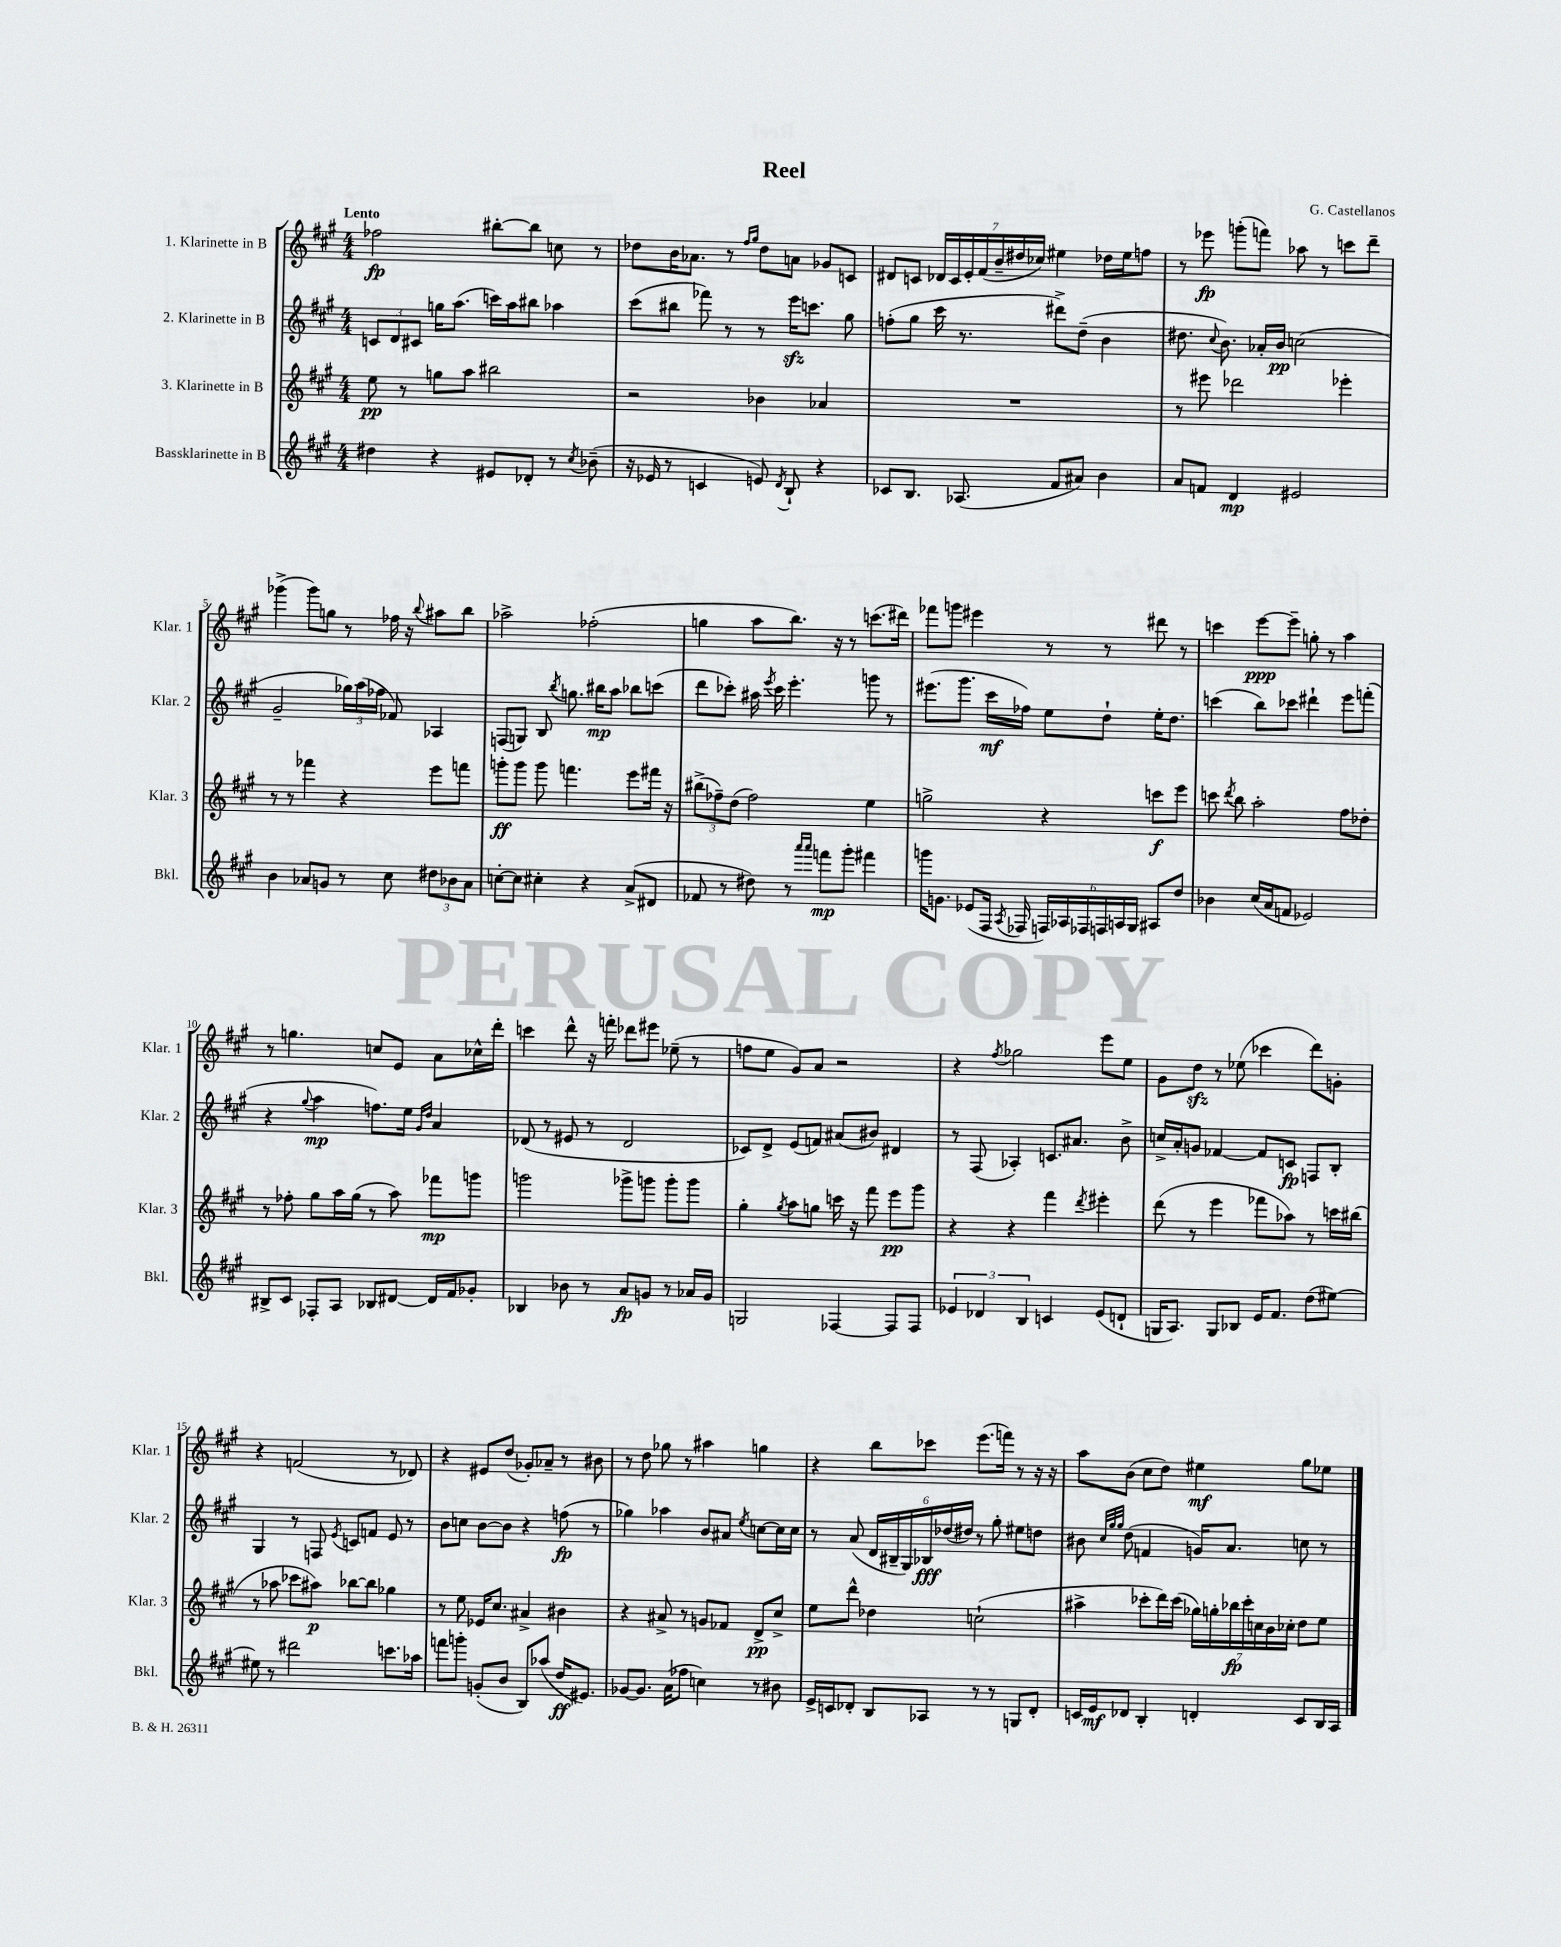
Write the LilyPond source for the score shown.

\header { title = "Reel" composer = "G. Castellanos" }
<<
\new StaffGroup <<
\new Staff = "s0" \with { instrumentName = "1. Klarinette in B" shortInstrumentName = "Klar. 1" } {
    \clef treble \key a \major \numericTimeSignature \time 4/4 \tempo "Lento"
    \autoBeamOff fes''2\fp bis''8[~-. bis''8] c''8 r8 |
    des''8[ b'16 aes'8.] r8 \grace { fis''16[ gis''16] } des''8[ a'8] ges'8[ c'8] |
    dis'8[ c'8] \tuplet 7/4 { des'16[ c'16 e'16-. fis'16( b'16-- dis''16 ces''16]) } eis''4 des''16[ eis''16 f''8] |
    r8 ees'''8\fp g'''8[-.( f'''8]) aes''8 r8 c'''8[ d'''8]-- |
    ges'''4->( ges'''8[) g''8] r8 fes''16 r16 \appoggiatura { b''8 } ais''8[ b''8] |
    aes''2-> fes''2-.( |
    g''4 a''8[ b''8.]) r16 r8 c'''8.[( dis'''16]) |
    fes'''8[ g'''8] eis'''4 r8 r8 dis'''8 r8 |
    c'''4 e'''8[~\ppp e'''8]-- g''8-. r8 a''4 |
    r8 g''4. c''8[ e'8] a'8[ ces''16-^ d'''16]-. |
    c'''4 d'''8-^ r16 f'''16-. des'''8[ eis'''8] ees''8--( r8 |
    f''8[ e''8] gis'8[) a'8] r2 |
    r4 \acciaccatura { fis''8 } ges''2 e'''8[ e''8] |
    gis'8[ d''8]\sfz r8 ees''8( ces'''4 d'''8[) g'8]-. |
    r4 f'2( r8 des'8) |
    r4 eis'8[ d''8]( ges'8[-.) aes'8]-- r8 bis'8 |
    r8 d''8 ges''8 r8 ais''4 g''4 |
    r4 b''8[ ces'''8] e'''8.[( f'''16]) r8 r16 r16 |
    a''8[ b'8]( cis''8[ d''8]) eis''4\mf gis''8[ ees''8] \bar "|." |
}
\new Staff = "s1" \with { instrumentName = "2. Klarinette in B" shortInstrumentName = "Klar. 2" } {
    \clef treble \key a \major \numericTimeSignature \time 4/4
    \autoBeamOff \tuplet 3/2 { c'8[ d'8 cis'8] } g''16[ a''8.]( c'''16[) a''16 bis''8] aes''4 |
    cis'''8[( bis''8] fes'''8) r8 r8 e'''16[\sfz c'''8.] gis''8 |
    f''8[-.( gis''8] cis'''16 r8. dis'''8[->) d''8]--( b'4 |
    dis''8. \appoggiatura { cis''8 } b'8.) aes'16[-. b'16]\pp c''2( |
    gis'2-- \tuplet 3/2 { ges''16[) a''16( fes''16] } fes'8) aes4 |
    f8[( g8]) b8 \acciaccatura { b''8 } g''8. bis''16[\mp a''8] bes''8[ c'''8]( |
    d'''8[ ces'''8]-.) ais''16 \acciaccatura { e'''8 } ces'''16 e'''4.-. g'''8 r8 |
    eis'''8.[( gis'''8.] cis'''16[\mf fes''16]) e''8[ d''8]-! e''16[-. d''8.] |
    c'''4( b''8[) ces'''8] dis'''4-! e'''8[ f'''8]-.( |
    r4 \appoggiatura { gis''8 } a''4\mp f''8.[) e''16] \grace { gis'16[ d''16] } a'4 |
    des'8( r8 eis'8 r8 des'2 |
    ces'8[) d'8]-> e'8[( f'8]) ais'8[( bis'8]) dis'4 |
    r8 fis8( aes4-.) c'8.[ ais'8.] b'8-> |
    c''16[-> a'16-. g'8] fes'4~ fes'8[ c'8]\fp f8[ b8]-. |
    gis4 r8 f8 \acciaccatura { e'8 } c'8[ f'8] e'8 r8 |
    b'8[ c''8] b'8[~ b'8] r4 f''8\fp( r8 |
    ges''4) aes''4 b'8[ ais'8] \acciaccatura { e''8 } c''8[~ c''16 c''16] |
    r8 a'8( \tuplet 6/4 { d'16[ bis16-- gis16) bes16\fff des''16( dis''16]) } r8 gis''8-. eis''8[ d''8] |
    bis'8 \grace { cis''32[ gis''32 gis''32] } d''8( f'4 g'16[) a'8.] c''8 r8 \bar "|." |
}
\new Staff = "s2" \with { instrumentName = "3. Klarinette in B" shortInstrumentName = "Klar. 3" } {
    \clef treble \key a \major \numericTimeSignature \time 4/4
    \autoBeamOff e''8\pp r8 g''8[ a''8] bis''2 |
    r2 bes'4 aes'4 |
    R1 |
    r8 eis'''8 des'''2 ees'''4-. |
    r8 r8 fes'''4 r4 e'''8[ f'''8] |
    g'''8[-.\ff g'''8] g'''8 f'''4. e'''8[ fis'''16] r16 |
    \tuplet 3/2 { bis''8[->( fes''8--) d''8]( } fes''2) e''4 |
    g''2-> r4 c'''8[\f e'''8] |
    c'''8 \acciaccatura { d'''8 } b''8 a''2-. fis''8[ des''8]-. |
    r8 fes''8-. gis''8[ a''16 gis''16]( r8 a''8) fes'''8[\mp g'''8] |
    g'''2 ges'''8[-> g'''8] g'''8[-. g'''8] |
    gis''4-. \acciaccatura { gis''8 } a''8[ g''8] c'''16 r16 fis'''8 e'''8[\pp gis'''8] |
    r4 r4 fis'''4 \acciaccatura { d'''8 } eis'''4-. |
    d'''8( r8 e'''4 fes'''8[ aes''8]) r8 c'''16[ bis''16]( |
    r8 aes''8 ces'''8[ ais''8]\p) bes''8[~ bes''8] ges''4 |
    r8 e''8 ees'16[ cis''8.] ais'4-> bis'4 |
    r4 ais'8-> r8 g'8[ fes'8] d'8[->\pp cis''8]-> |
    e''8[ d'''8]-^ des''4 c''2-!( |
    ais''4-> ces'''8[-. d'''16) ces'''16]( \tuplet 7/4 { ges''16[) g''16-. bes''16\fp ces'''16-. c''16 b'16 ces''16]-. } d''8[ e''8] \bar "|." |
}
\new Staff = "s3" \with { instrumentName = "Bassklarinette in B" shortInstrumentName = "Bkl." } {
    \clef treble \key a \major \numericTimeSignature \time 4/4
    \autoBeamOff dis''4 r4 eis'8[ des'8]-. r8 \acciaccatura { cis''8 } bes'8--( |
    r16 ees'16 r8 c'4 e'8) \acciaccatura { d'8 } b8-! r4 |
    ces'8[ b8.] aes8.( fis'8[ ais'8]) b'4 |
    a'8[ f'8] d'4\mp eis'2 |
    b'4 aes'8[ g'8] r8 cis''8 \tuplet 3/2 { dis''8[ bes'8 aes'8] } |
    c''8[~-. c''8] cis''4-. r4 a'8[->( dis'8] |
    fes'8 r8 dis''8) r8 \grace { a'''16[ a'''16] } f'''8[\mp gis'''8]-. fis'''4 |
    g'''16[ g'8.] ees'8[( fis16] \acciaccatura { a8 } fes16 \tuplet 6/4 { f16[) aes16 fes16 f16 a16 gis16] } ais8[ d''8] |
    bes'4 cis''16[( a'16 f'8] ees'2) |
    bis8[-> cis'8] fes8[-. a8] bes8[ dis'8]~ dis'16[ fis'16 ges'8]-. |
    bes4 bes'8 r8 a'8[\fp g'8] r8 aes'16[ g'16] |
    g2 fes4~ fes8[ fes8] |
    \tuplet 3/2 { ees'4 des'4 b4 } c'4 ees'8[( d'8]-! |
    g16[ a8.]) g8[ bes8] e'16[ fis'8.] d''8[( eis''8]~) |
    eis''8 r8 dis'''2 c'''8.[ aes''16] |
    f'''8[ g'''8]-. g'8[-.( b'8] b8[) aes''8]( d''16[\ff eis'8.]) |
    ges'8[~ ges'8.] a'16[( fes''8] c''4) r8 bis'8 |
    e'16[-> c'16 des'8]-. b8[ aes8] r8 r8 g8[ des'8]-. |
    c'16[ e'16\mf des'8] b4-. d'4-. c'8[ b16 a16] \bar "|." |
}
>>
>>
